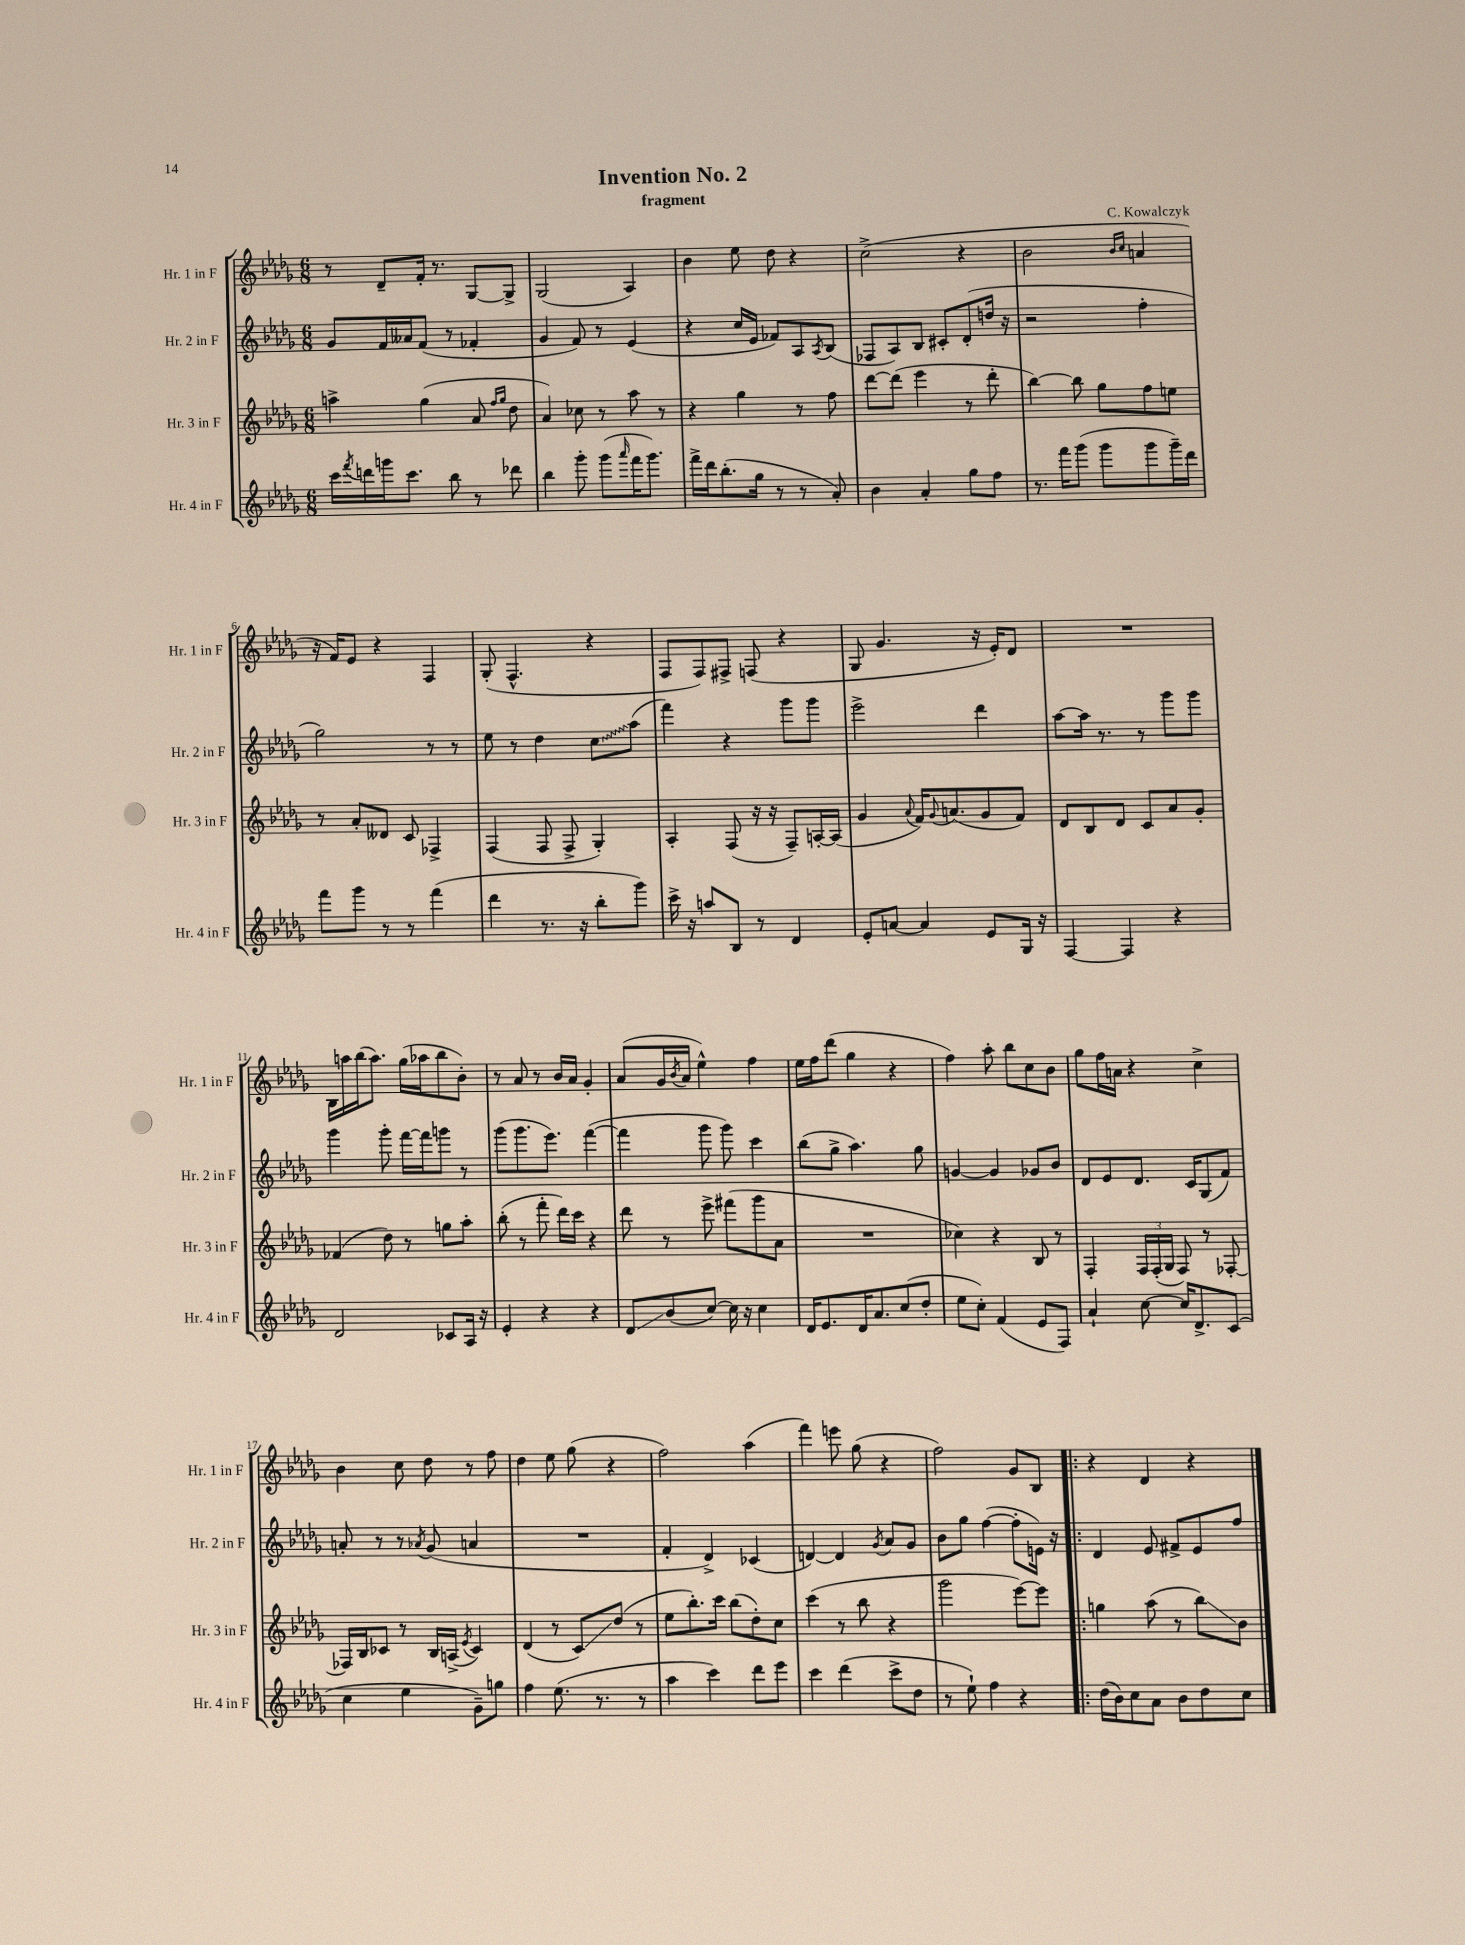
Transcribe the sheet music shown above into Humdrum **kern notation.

**kern	**kern	**kern	**kern
*staff4	*staff3	*staff2	*staff1
*clefG2	*clefG2	*clefG2	*clefG2
*k[b-e-a-d-g-]	*k[b-e-a-d-g-]	*k[b-e-a-d-g-]	*k[b-e-a-d-g-]
*M6/8	*M6/8	*M6/8	*M6/8
16ccc\LL	4aa^\	8g-/L	8r
8qfff/	.	.	.
16ddd\	.	.	.
16ggg\J	.	16f/L	8d-~/L
8.ccc\J	.	16a--/J	.
.	(4gg-\	(8f/J	16f'/Jk
.	.	.	8.r
8bb-\	.	8r	.
8r	8a-/	4f-'/	[8G-/L
.	16qqff/LL	.	.
.	16qqgg-/JJ	.	.
8ddd-\	8dd-\	.	8G-^/]J
=	=	=	=
4bb-\	4a-/)	4g-/	(2G-/
8ggg-'\	8cc-\	8f/)	.
(8ggg-\L	8r	8r	.
16qqaaa-/	.	.	.
16fff\K	8aa-\	(4e-/	4A-/)
8.ggg-\J)	.	.	.
.	8r	.	.
=	=	=	=
16fff^\LL	4r	4r	4b-\
16ddd-\J	.	.	.
(8.bb-'\	.	.	.
.	4gg-\	16cc/LL	8ee-\
16gg-\Jk	.	16e-/JJ	.
8r	.	8f-/L)	8dd-\
8r	8r	8A-/	4r
.	.	8qA-/	.
8a-'/)	8ff\	(8B-/J	.
=	=	=	=
4b-\	[8ddd-\L	8F-/L	(2cc^\
.	(8ddd-\]J	8A-/)	.
4a-'/	4eee-\	8B-/J	.
.	.	8c#'/L	.
8gg-\L	8r	(8d-'/	4r
8ff\J	8ddd-'\	16dd/Jk	.
.	.	16r	.
=	=	=	=
8.r	[4bb-\)	2r	2b-\
16fff\LK	.	.	.
(8ggg-\J	8bb-\]	.	.
8ggg-\L	8gg-\L	.	.
.	.	.	16qqb-/LL
.	.	.	16qqcc/JJ
8ggg-\	8ff\	4ff'\	4a/
16ggg-~\L)	8ee\J	.	.
16ddd-\JJ	.	.	.
=	=	=	=
8fff\L	8r	2gg-\)	16r
.	.	.	16f/LK)
8ggg-\J	8a-'/L	.	8e-/J
8r	8d--/J	.	4r
8r	8c/	.	.
(4fff\	4F-^/	8r	4F/
.	.	8r	.
=	=	=	=
4ddd-\	(4F/	8ee-\	(8G-'/
.	.	8r	4.F^^/
8.r	8F/	4dd-\	.
.	8F^/	.	.
16r	.	.	.
8bb-'\L	4G-'/)	8cc\L	4r
8ggg-\J)	.	(8aa-\J	.
=	=	=	=
16ccc^\	4A-'/	4fff\)	8F/L
16r	.	.	.
8aa/L	.	.	8F/)
8B-/J	(8F/	4r	8F#^/J
8r	16r	.	(8F/
.	16r	.	.
4d-/	8F~/L)	8ggg-\L	4r
.	[16A'/L	8ggg-\J	.
.	(16A/]JJ	.	.
=	=	=	=
8e-'/L	4g-/	2eee-^\	8G-/
[8a/J	.	.	4.g-/
.	8qqa-/	.	.
4a/]	16f/LK)	.	.
.	8qqg-/	.	.
.	(8.a/	.	.
8e-/L	8g-/	4ddd-\	16r
.	.	.	16e-'/LK)
16G-/Jk	8f/J)	.	8d-/J
16r	.	.	.
=	=	=	=
[4F/	8d-/L	[8aa-\L	2.r
.	8B-/	16aa-\]Jk	.
.	.	8.r	.
4F/]	8d-/J	.	.
.	8c/L	8r	.
4r	8a-/	8ggg-\L	.
.	8g-'/J	8ggg-\J	.
=	=	=	=
2d-/	(4f-/	4ggg-\	16B-\LL
.	.	.	16aa\
.	.	.	(16bb-\J
.	.	.	8.aa\J)
.	8dd-\)	8ggg-'\	.
.	8r	[16fff\LL	(16gg-\LL
.	.	16fff\]J	16aa-\J
8c-/L	8gg\L	8ggg\J	8bb-\
16A-/Jk	8aa-'\J	8r	8b-'\J)
16r	.	.	.
=	=	=	=
4e-'/	(8bb-'\	(8ggg-\L	8r
.	8r	8.ggg-\	8a-/
4r	8fff'\	.	8r
.	.	8.eee-\J)	.
.	16ddd-\LL)	.	16b-/LL
.	16ccc\JJ	.	16a-/JJ
4r	4r	([4fff\	4g-'/
=	=	=	=
8d-/L	8ddd-\	4fff\]	(8a-/L
(8b-/	8r	.	16g-/L
.	.	.	8qb-/
.	.	.	16a-/JJ
[8cc/J)	8eee-^\	8ggg-\	4ee-^^\)
16cc\]	(8fff#\L	8ggg-\)	.
16r	.	.	.
4cc\	8ggg-\	4ccc\	4ff\
.	8a-\J	.	.
=	=	=	=
16d-/LK	2.r	(8bb-\L	16ee-\LL
8.e-/	.	.	16ff\J
.	.	8gg-^\J	(8ddd-\J
16d-/K	.	4.aa-\)	4gg-\
8.a-/	.	.	.
(8cc/	.	.	4r
8dd-'/J	.	8gg-\	.
=	=	=	=
8ee-\L	4cc-\)	[4g/	4ff\)
8cc'\J)	.	.	.
(4f/	4r	4g/]	8aa-'\
.	.	.	8bb-\L
8e-/L	8B-/	8g-/L	8cc\
8F/J)	8r	8b-/J	8b-\J
=	=	=	=
4a-`/	4F'/	8d-/L	8gg-\L
.	.	8e-/	16ff\L
.	.	.	16a\JJ
[8cc\	24F/LL	8.d-/J	4r
.	(24F'/	.	.
.	24G-/JJ	.	.
16cc/]LK	8F/)	.	.
8.d-^/	.	16c/LK	.
.	8r	(8G-/	4cc^\
(8c/J	[8F-'/	8f/J)	.
=	=	=	=
4cc\	16F-/]LL	8a'/	4b-\
.	16B-/J	.	.
.	8c-/J	8r	.
4ee-\	8r	8r	8cc\
.	.	8qa-/	.
.	16B-/LL	(8g-/	8dd-\
.	(16A^/JJ	.	.
.	8qe-/	.	.
8g-~\L)	4c-/)	4a/	8r
8gg\J	.	.	8ff\
=	=	=	=
4ff\	(4d-/	2.r	4dd-\
(8.ee-\	8r	.	8ee-\
.	8c/L)	.	(8gg-\
8.r	.	.	.
.	(8dd-/J	.	4r
8r	8r	.	.
=	=	=	=
4aa-\	8ee-\L	4f'/	2ff\)
.	8.bb-'\)	.	.
4ccc\)	.	4d-^/)	.
.	16ccc\Jk	.	.
.	(8bb-\L	.	.
8ddd-\L	8dd-'\)	(4c-/	(4aa-\
8eee-\J	8cc\J	.	.
=	=	=	=
4ccc\	(4ccc\	[4d/)	4fff\)
(4ddd-\	8r	4d/]	8eee\
.	8bb-\	.	(8gg-\
.	.	8qg-/	.
8ccc^\L	4r	8a-/L	4r
8dd-\J	.	8g-/J	.
=	=	=	=
8r	2ggg-\	8b-\L	2ff\)
8ee-`\)	.	8gg-\J	.
4ff\	.	([4ff\	.
4r	[8eee-\L)	8ff'\]L	8g-/L
.	8eee-\]J	16e\Jk)	8B-/J
.	.	16r	.
=!|:	=!|:	=!|:	=!|:
(16dd-\LL	4gg\	4d-/	4r
16b-\J)	.	.	.
8cc\	.	.	.
8a-\J	(8aa-\	8e-/	4d-/
8b-\L	8r	8f#^/L	.
8dd-\	8bb-\L)	8e-/	4r
8cc\J	8b-\J	8ff/J	.
==	==	==	==
*-	*-	*-	*-
